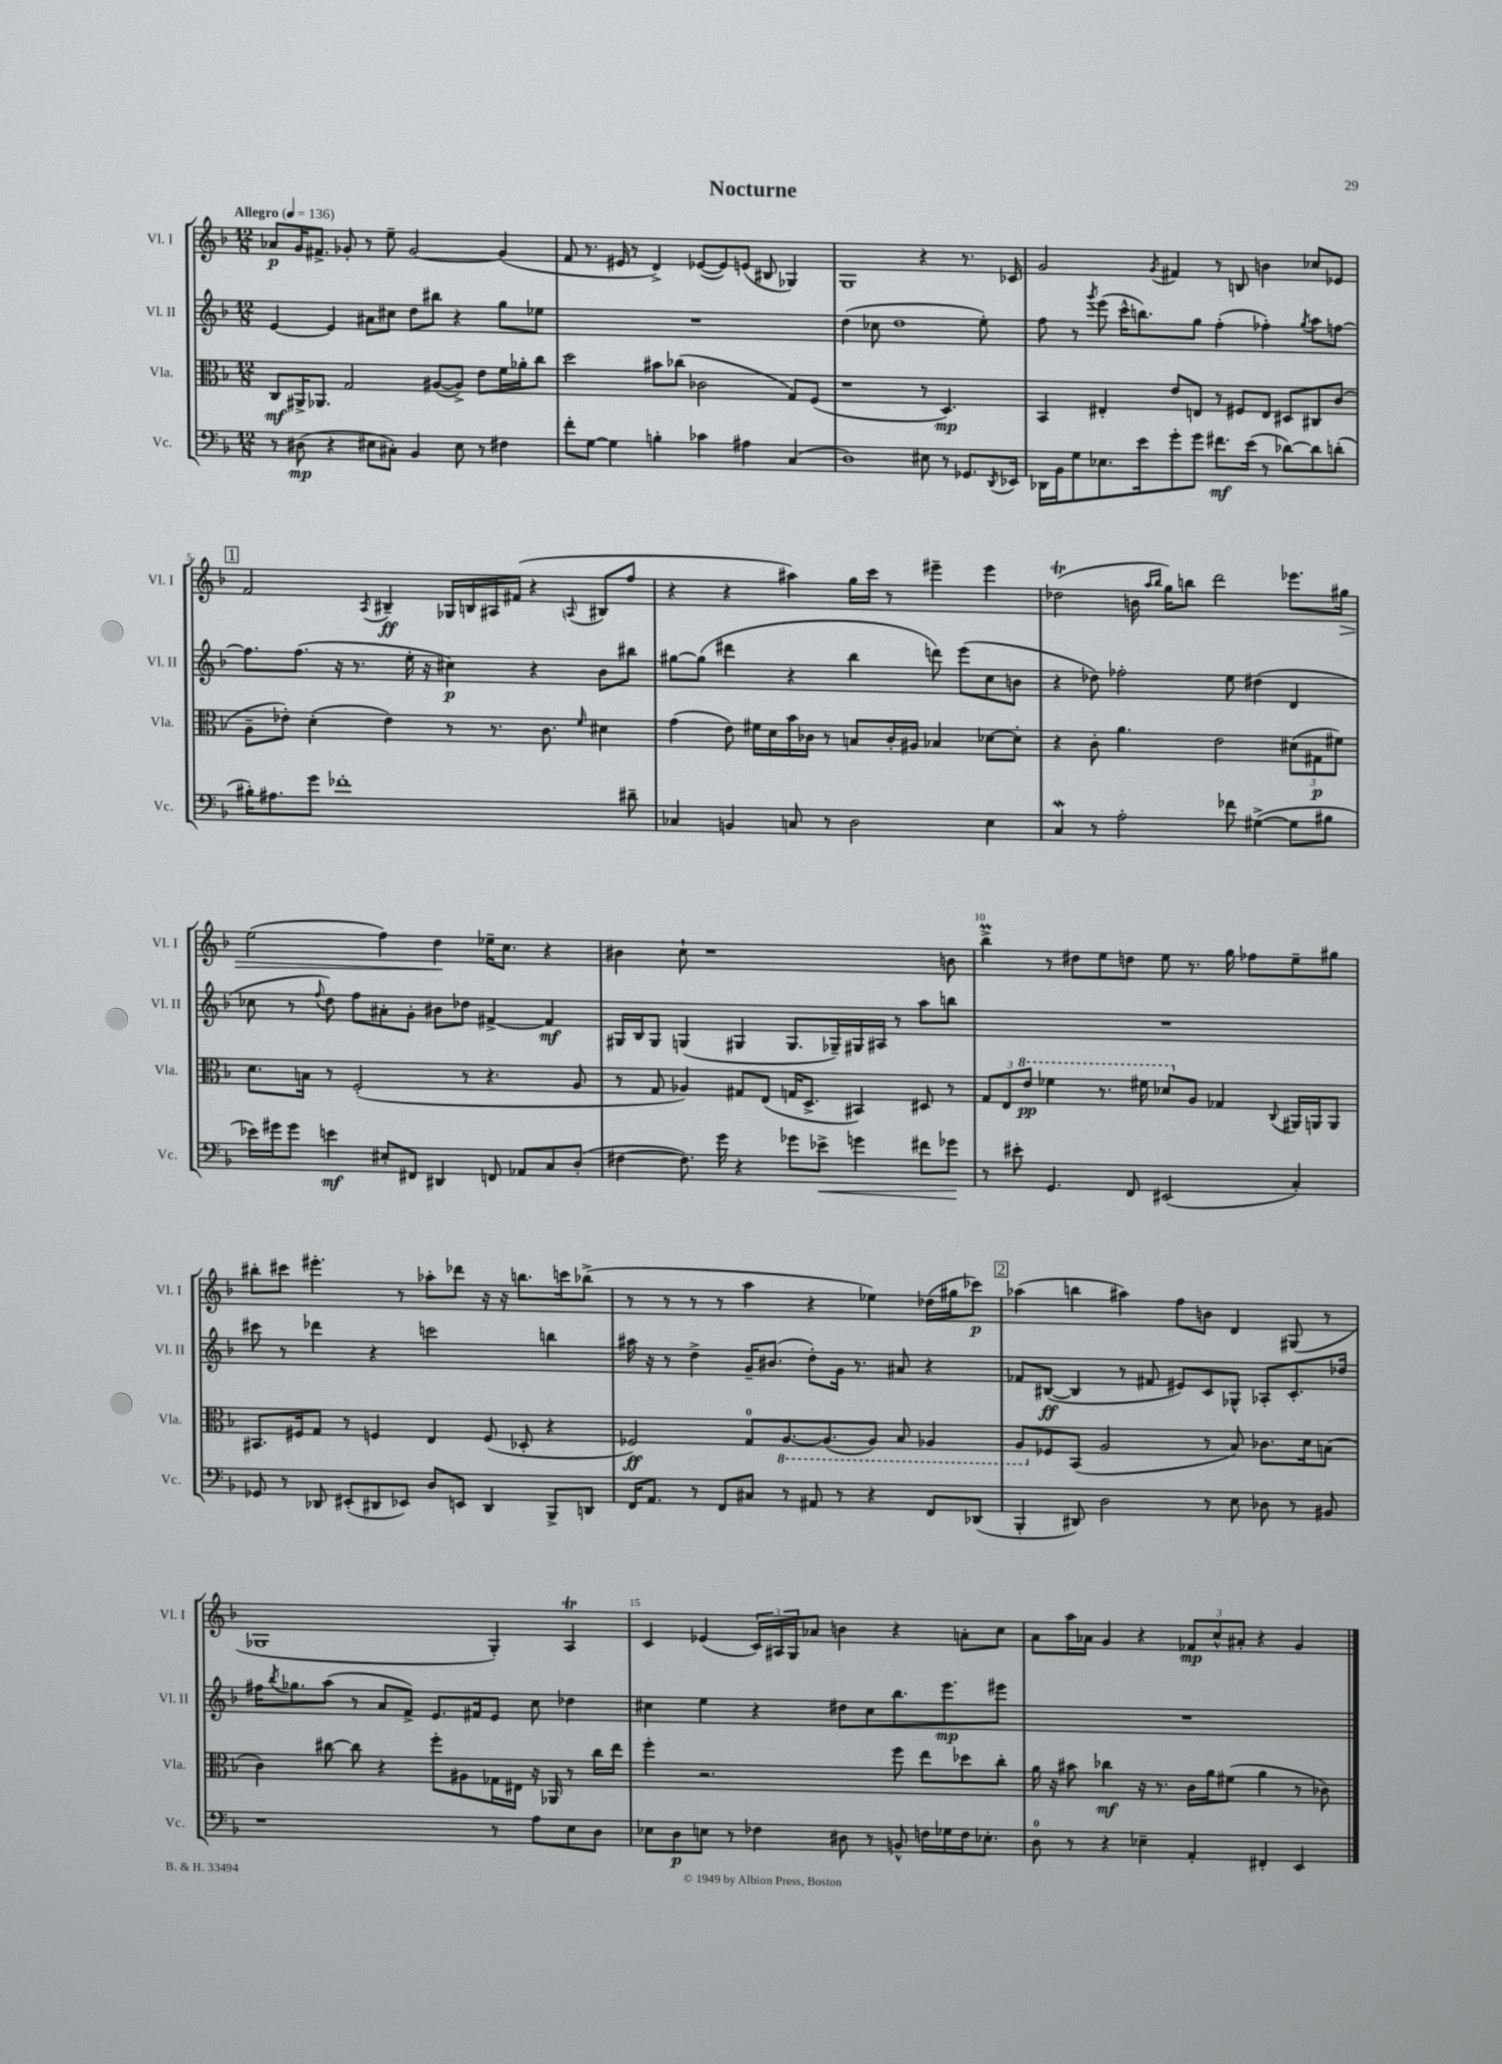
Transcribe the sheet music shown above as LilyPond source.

\header { title = "Nocturne" }
<<
\new StaffGroup <<
\new Staff = "s0" \with { instrumentName = "Vl. I" shortInstrumentName = "Vl. I" } {
    \clef treble \key f \major \numericTimeSignature \time 12/8 \tempo "Allegro" 4 = 136
    aes'8\p g'16 fis'8.-> ges'8-. r8 e''8-- ges'2~ ges'4( |
    f'8 r8. eis'16 r8 d'4->) ees'8~( ees'8) e'8( bis8 ges4) |
    g1 r4 r8. ces'16 |
    g'2 \acciaccatura { g'8 } fis'4 r8 b8 b'4 ces''8 ees'8 |
    \mark \markup { \box "1" } f'2 \acciaccatura { a8 } bis4--\ff ges16 b16 ais16 fis'16( r4 \appoggiatura { a8 } bis8 f''8 |
    r4 r4 ais''4) g''16 c'''16 r8 eis'''4-- eis'''4 |
    des''2\trill( b'16 \grace { a''16 bes''16 } g''16) b''8 d'''2 ees'''8. gis''16\> |
    e''2( f''4) d''4\! ees''16-- c''8. r4 |
    bis'4 c''8-! r1 b'8 |
    bes''4->\prall r8 dis''8 e''8 d''8 e''8 r8. g''16 fes''8 e''8-- gis''8 |
    bis''8-. cis'''8 eis'''4.-. r8 aes''8-. des'''8 r16 r16 b''8. c'''16 bes''8->( |
    r8 r8 r8 r8 a''4 r4 ees''4) des''16( gis''16 ces'''8\p) |
    \mark \markup { \box "2" } aes''4( b''4 ais''4) f''8 b'8 d'4 gis8( r8 |
    ges1 ges4-.) a4\trill |
    c'4 ees'4( \tuplet 3/2 { c'16) ais16 g16 } aes'8 b'4 r4 a'8-. c''8 |
    a'8 a''16 aes'16 g'4 r4 \tuplet 3/2 { fes'8\mp c''8-^ ais'8-. } r4 g'4 \bar "|." |
}
\new Staff = "s1" \with { instrumentName = "Vl. II" shortInstrumentName = "Vl. II" } {
    \clef treble \key f \major \numericTimeSignature \time 12/8
    e'4~ e'4 ais'8 cis''8 d''8 bis''8 r4 g''8 ees''8 |
    R1. |
    d''4( ces''8 d''1 e''8-.) |
    f''8 r8 \acciaccatura { g'''8 } e'''8( c'''16-^ b''8.) g''8 f''4-.( fes''4-.) \acciaccatura { g''8 } a''8 f''8~ |
    \mark \markup { \box "1" } f''8. f''8.( r16 r8. e''16-. r16 cis''4\p) r4 bes'8 bis''8 |
    gis''8~ gis''8( dis'''4 r4 bes''4 d'''8) e'''8( c''8 b'8 |
    r4 des''8) fes''2-. e''8 dis''4( d'4 |
    ces''8 r8 \appoggiatura { f''8 } d''8) f''8 ais'8-. g'8-. bis'8 des''8 fis'4~-> fis'4\mf |
    gis16 bes16 gis8 g4( gis4 gis8. ges16--) gis16 ais16 r8 a''8 b''8 |
    R1. |
    cis'''8 r8 des'''4 r4 c'''2 b''4 |
    ais''16 r16 r8 d''4-> g'16-- bis'8.( d''8-.) g'16 r8. ais'8 r4 |
    \mark \markup { \box "2" } fes'8 bis8~\ff( bis4 r8 fis'8 eis'8) c'8 ges8-^ aes8-. c'8.-. des''16 |
    fis''16 \acciaccatura { bes''8 } ges''8. a''8( r8 a'8 f'8->) e'8. fis'16 e'8 c''8 des''4 |
    cis''4 e''4 r4 dis''8 cis''8 bes''8. e'''8.\mp eis'''8 |
    R1. \bar "|." |
}
\new Staff = "s2" \with { instrumentName = "Vla." shortInstrumentName = "Vla." } {
    \clef alto \key f \major \numericTimeSignature \time 12/8
    c8\mf ais,16-> aes,8. g2 ais8~( ais8->) e'8 f'16 aes'16-. c''8 |
    d''2 bis'8 ces''8( ces'2 g8) f8( |
    r1 r8 d4.\mp) |
    bes,4 eis4-. e'8 e8 r8 fis8 e8 dis8 cis8 c'8( |
    \mark \markup { \box "1" } a8-- ees'8-.) d'4-.( ees'4) r8 r8. c'8. \grace { f'16 } dis'4 |
    g'4( e'8) fis'16 d'16 bes'16 ces'16 r8 b8 ces'16-. ais16 bes4 des'8~ des'8-. |
    r4 c'8-. a'4. e'2 \tuplet 3/2 { dis'8( gis8\p fis'8) } |
    d'8. b16 r8 f2-.( r8 r4. a8 |
    r8 g8 aes4) gis8 e8( g16 d8.-> bis,4) dis8 r8 |
    \tuplet 3/2 { g8 e8 \ottava #1 e''8\pp } fes''4 r8. fis''16 des''8 \ottava #0 a8 ges4 \appoggiatura { c8 } ais,16 a,16 a,8 |
    bis,8. fis16 g8 r8 f4 e4 f8( des8-. r4 |
    fes2\ff) g8-0 \ottava #-1 a,8.~ a,8.( a,8) bes,8 aes,4 |
    \mark \markup { \box "2" } a,8 \ottava #0 fes8 bes,8( a2 r8 bes8) ces'8. d'16 b8( |
    c'4) cis''8~ cis''8 r4 f''8-. ais8 ges16 eis16 r16 aes,16 r8 cis''16 e''16 |
    f''4-. r2. f''8 e''8 des''8 c''8-. |
    a'16 r16 bis'8 ces''4\mf r16 r8. c'16 a'16 fis'8( a'4 r8 ces'8) \bar "|." |
}
\new Staff = "s3" \with { instrumentName = "Vc." shortInstrumentName = "Vc." } {
    \clef bass \key f \major \numericTimeSignature \time 12/8
    r8 dis8\mp( r4 eis8 cis8-.) bes,4 eis8 r8 fis4 |
    f'8-. g8~ g4 b4-. ces'4 ais4 c4( |
    d1) eis8 r8 ges,8. \acciaccatura { d,8 } ees,16 |
    des,16 bes,16 g8 ees8. e'16 g'8-. g'8 fis'8.\mf e'16( r8 des'8~) des'8 d'8-.( |
    \mark \markup { \box "1" } bis16-.) ais8. g'8 fes'1-. dis'8-- |
    ces4 b,4 c8 r8 d2 e4 |
    c4\mordent r8 a2-. fes'8 gis4~->( gis8 bis8 |
    ees'16) gis'16 gis'8 e'4\mf eis8-. fis,8 dis,4 f,8 aes,8 c8 d8-.( |
    fis4~ fis8.) g'16 r4 ges'8 ees'8->\< g'4 fis'8 ges'8\! |
    r8 eis'8-. g,4. f,8 eis,2( c4-.) |
    ges,8 r8 des,8 eis,8-.( dis,8 ees,8) d8 e,8 dis,4 bes,,8-> d,8 |
    f,16 a,8. r8 f,8 cis8 r8 ais,8 r8 r4 f,8 des,8( |
    \mark \markup { \box "2" } bes,,4-. dis,8) d2 r8 e8 des8 r8 bis,8 |
    r1 r8 a8 e8 d8 |
    ees8 d8\p e8 r8 fes4 dis8 r8 b,8-^ f16 ges16 f16 ees8.-. |
    d8-0 r8 r4 ees4-- a,4-. fis,4-. e,4 \bar "|." |
}
>>
>>
\layout { \context { \Score \override BarNumber.break-visibility = ##(#f #t #t) barNumberVisibility = #(every-nth-bar-number-visible 5) } }
